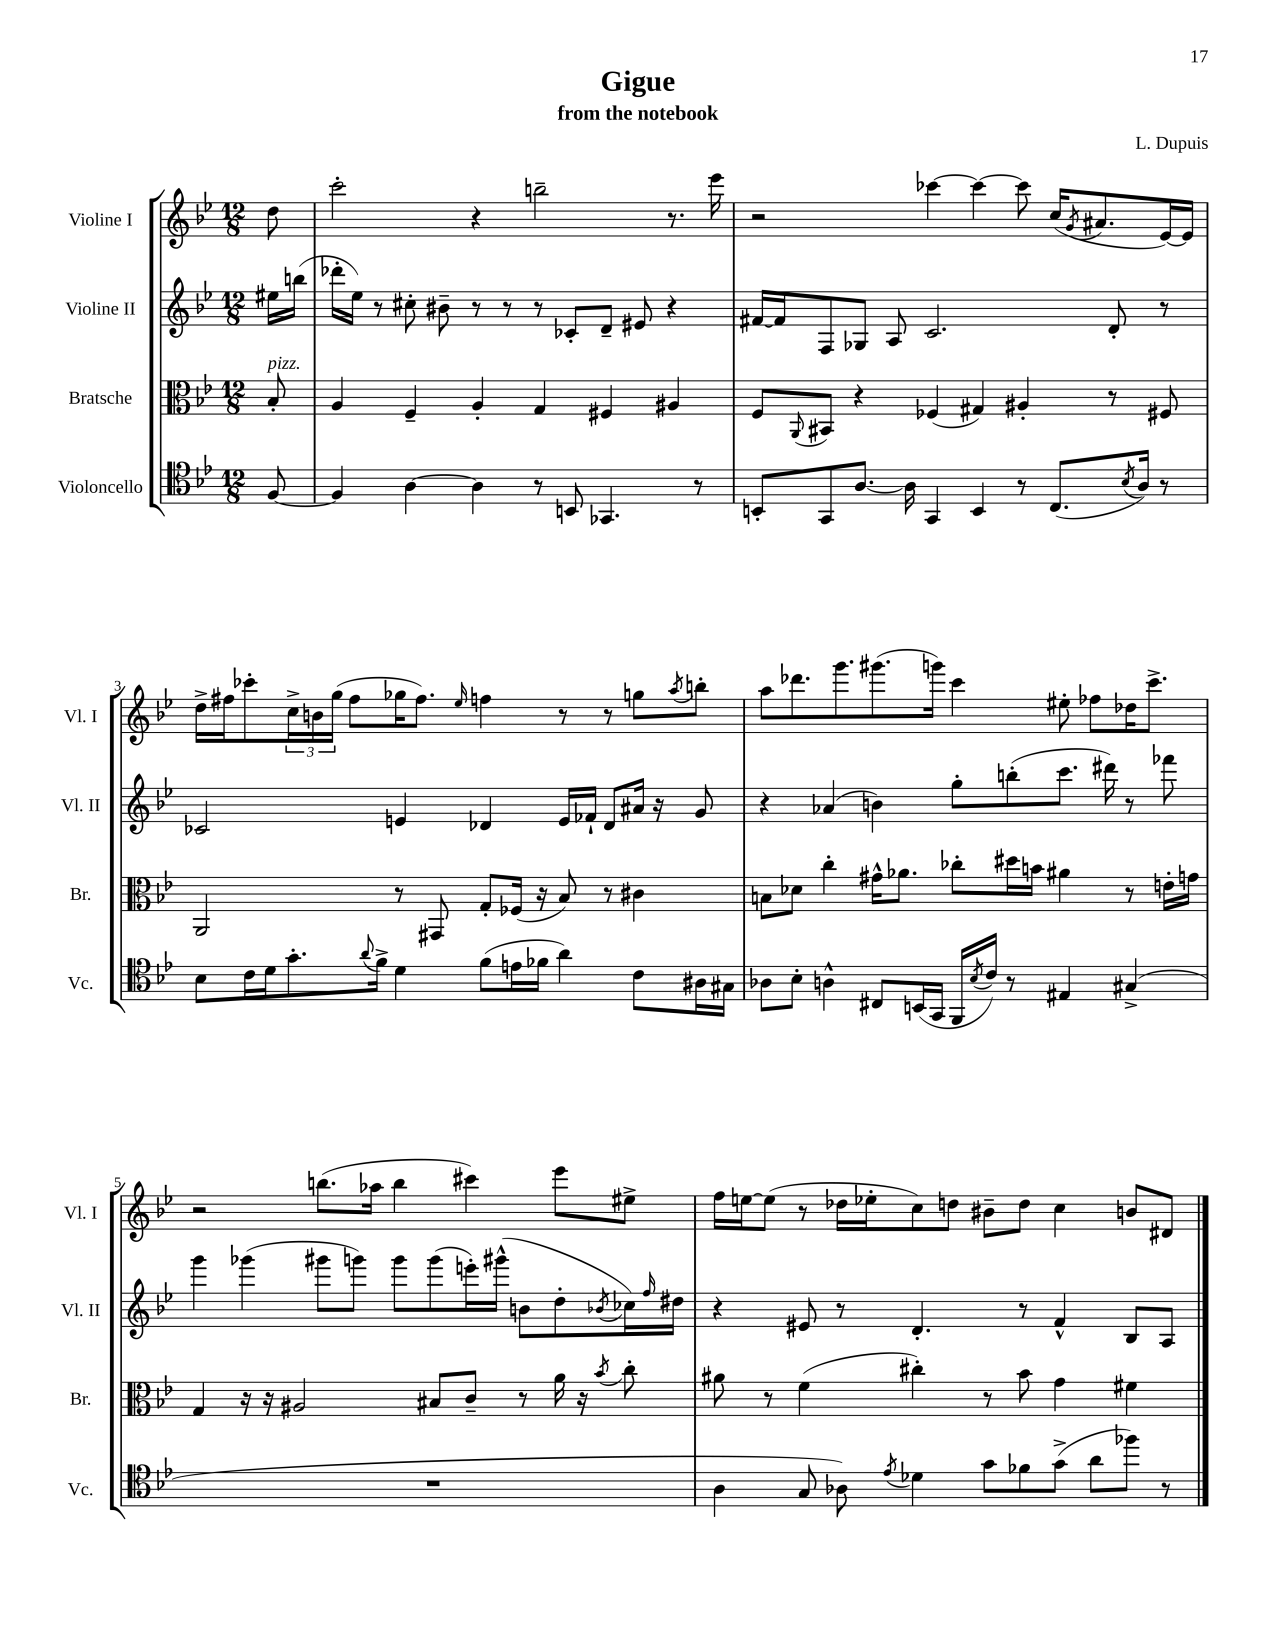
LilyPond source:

\header { title = "Gigue" composer = "L. Dupuis" subtitle = "from the notebook" }
<<
\new StaffGroup <<
\new Staff = "s0" \with { instrumentName = "Violine I" shortInstrumentName = "Vl. I" } {
    \clef treble \key bes \major \numericTimeSignature \time 12/8 \partial 8
    d''8 |
    c'''2-. r4 b''2-- r8. ees'''16 |
    r2 ces'''4~ ces'''4~ ces'''8 c''16( \acciaccatura { g'8 } ais'8. ees'16~) ees'16 |
    d''16-> fis''16 ces'''8-. \tuplet 3/2 { c''16-> b'16 g''16( } fis''8 ges''16 fis''8.) \grace { ees''16 } f''4 r8 r8 g''8 \acciaccatura { a''8 } b''8-. |
    a''8 des'''8. g'''8. gis'''8.( g'''16) c'''4 eis''8-. fes''8 des''16 c'''8.-> |
    r2 b''8.( aes''16 b''4 cis'''4) ees'''8 eis''8-> |
    f''16 e''16~ e''8( r8 des''16 ees''16-. c''8) d''8 bis'8-- d''8 c''4 b'8 dis'8 \bar "|." |
}
\new Staff = "s1" \with { instrumentName = "Violine II" shortInstrumentName = "Vl. II" } {
    \clef treble \key bes \major \numericTimeSignature \time 12/8 \partial 8
    eis''16 b''16( |
    des'''16-. ees''16) r8 cis''8-. bis'8-- r8 r8 r8 ces'8-. d'8-- eis'8 r4 |
    fis'16~ fis'16 f8 ges8 a8 c'2. d'8-. r8 |
    ces'2 e'4 des'4 e'16 fes'16-! des'8 ais'16 r16 g'8 |
    r4 aes'4( b'4) g''8-. b''8-.( c'''8. dis'''16) r8 fes'''8 |
    g'''4 ges'''4( gis'''8 g'''8) g'''8 g'''8( e'''16-.) gis'''16-^( b'8 d''8-. \acciaccatura { bes'8 } ces''16) \grace { f''16 } dis''16 |
    r4 eis'8 r8 d'4.-. r8 f'4-^ bes8 a8 \bar "|." |
}
\new Staff = "s2" \with { instrumentName = "Bratsche" shortInstrumentName = "Br." } {
    \clef alto \key bes \major \numericTimeSignature \time 12/8 \partial 8
    bes8-.^\markup { \italic "pizz." } |
    a4 f4-- a4-. g4 fis4 ais4 |
    f8 \appoggiatura { a,8 } bis,8 r4 fes4( gis4) ais4-. r8 fis8 |
    a,2 r8 gis,8 g8-. fes16( r16 bes8) r8 cis'4 |
    b8 des'8 c''4-. gis'16-^ aes'8. ces''8-. dis''16 b'16 ais'4 r8 e'16-. g'16 |
    g4 r16 r16 ais2 bis8 c'8-- r8 a'16 r16 \acciaccatura { bes'8 } c''8-. |
    ais'8 r8 f'4( cis''4-.) r8 bes'8 g'4 fis'4 \bar "|." |
}
\new Staff = "s3" \with { instrumentName = "Violoncello" shortInstrumentName = "Vc." } {
    \clef tenor \key bes \major \numericTimeSignature \time 12/8 \partial 8
    f8~ |
    f4 a4~ a4 r8 b,8 ges,4. r8 |
    b,8-. g,8 a8.~ a16 g,4 b,4 r8 c8.( \acciaccatura { bes8 } a16) r8 |
    bes8 c'16 d'16 g'8.-. \appoggiatura { a'8 } f'16-> d'4 f'8( e'16 fes'16 a'4) c'8 ais16 gis16 |
    aes8 bes8-. a4-^ cis8 b,16( g,16 f,16 \acciaccatura { bes8 } c'16) r8 eis4 gis4->( |
    R1. |
    a4 g8 aes8) \acciaccatura { ees'8 } des'4 g'8 fes'8 g'8->( a'8 fes''8) r8 \bar "|." |
}
>>
>>
